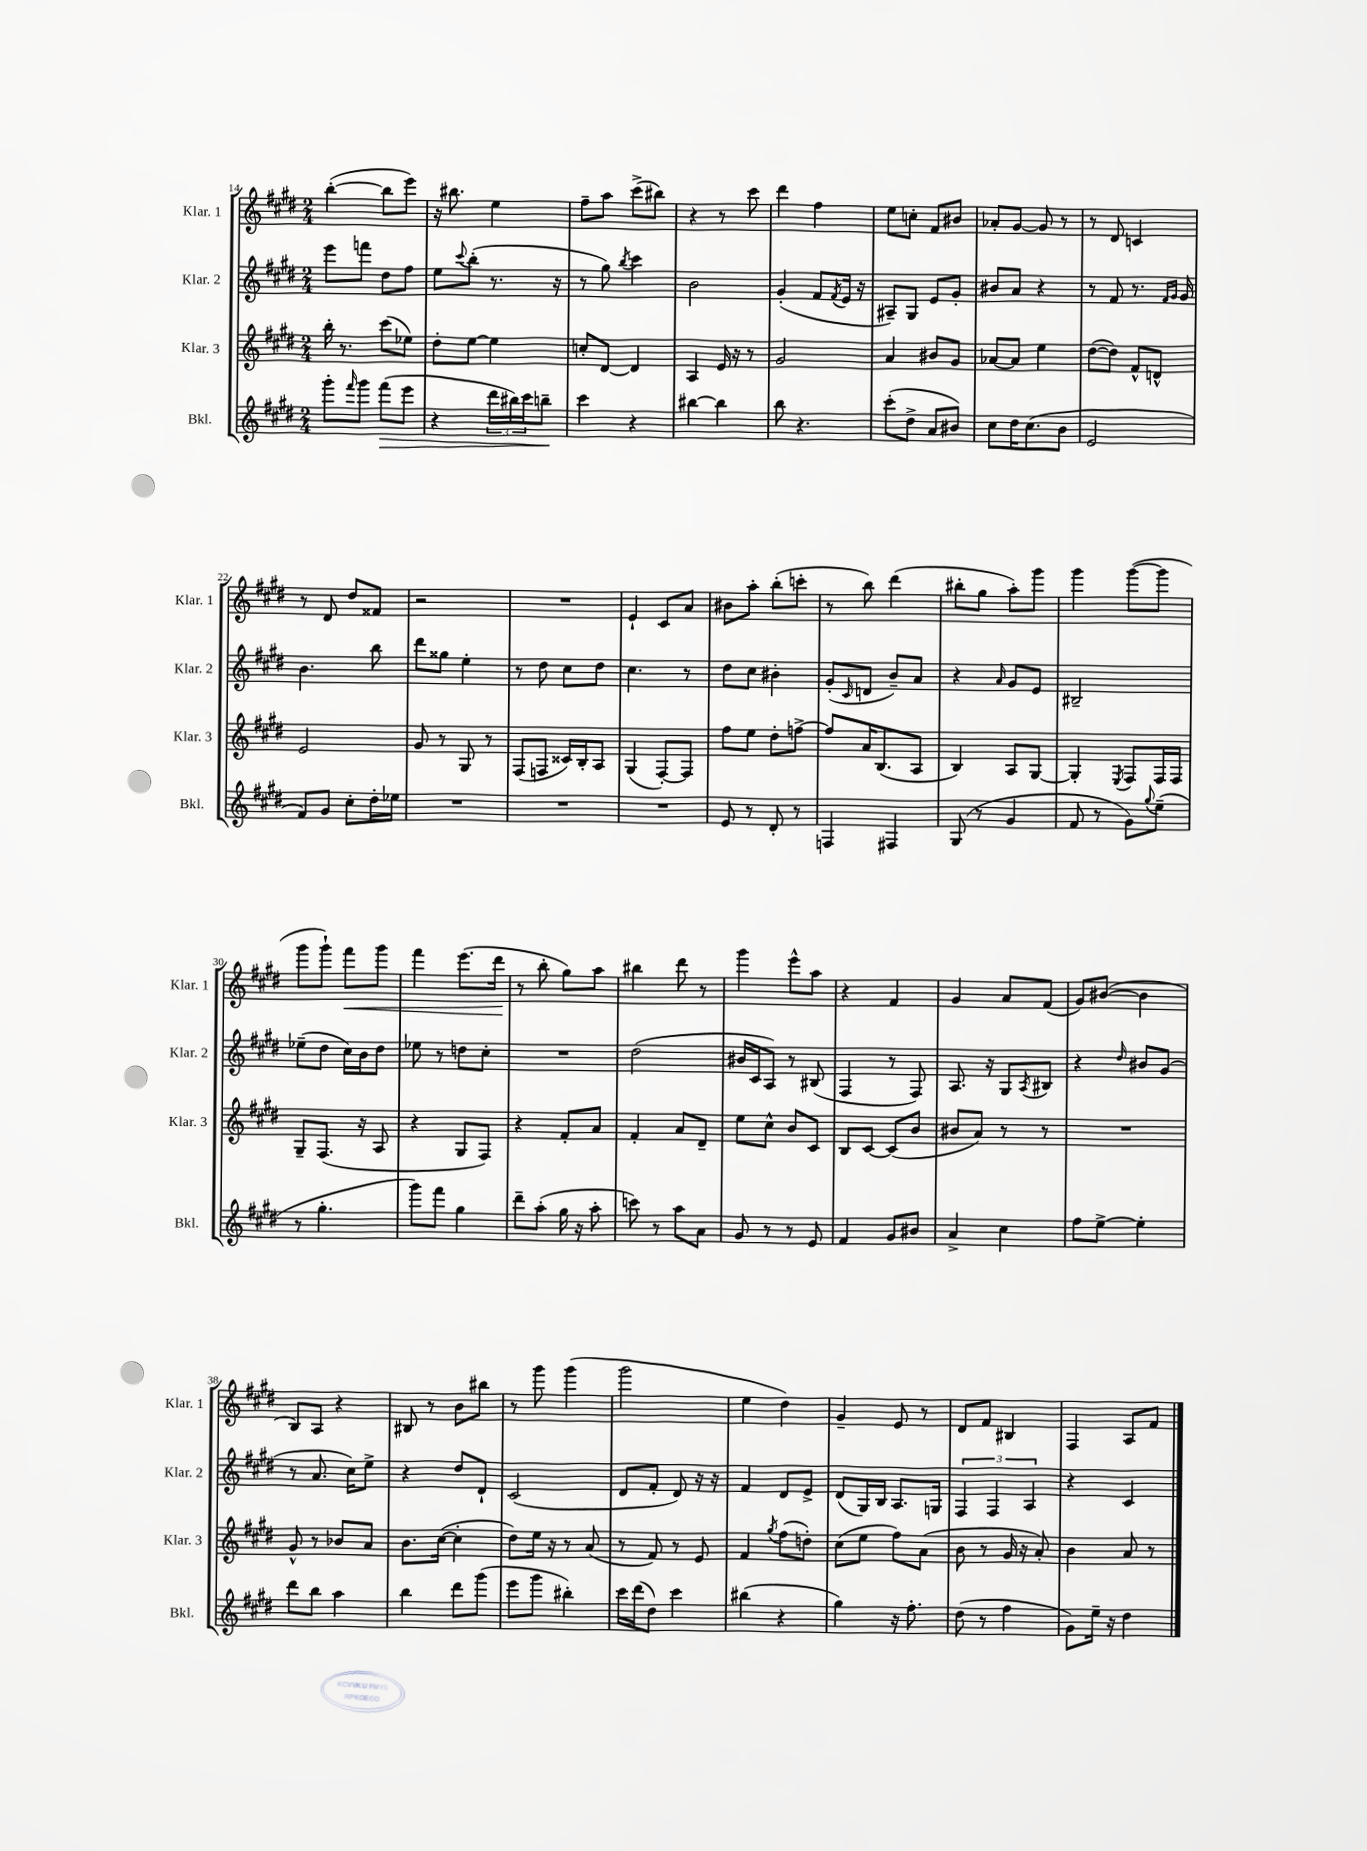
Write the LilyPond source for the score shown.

<<
\new StaffGroup <<
\new Staff = "s0" \with { instrumentName = "Klar. 1" shortInstrumentName = "Klar. 1" } {
    \clef treble \key e \major \numericTimeSignature \time 2/4
    b''4~-.( b''8 e'''8) |
    r16 bis''8. e''4 |
    fis''8-- a''8 cis'''8->( bis''8) |
    r4 r8 cis'''8 |
    dis'''4 fis''4 |
    e''8 c''8-. fis'8 bis'8 |
    aes'8-. gis'8~ gis'8 r8 |
    r8 dis'8 c'4 |
    r8 dis'8 dis''8 fisis'8 |
    r2 |
    R2 |
    e'4-! cis'8 a'8 |
    bis'8 a''8-. b''8-.( c'''8-. |
    r8 b''8) dis'''4( |
    bis''8-. gis''8 a''8-.) gis'''8 |
    gis'''4 gis'''8~( gis'''8 |
    gis'''8 gis'''8-!) fis'''8\< gis'''8 |
    fis'''4 e'''8.( dis'''16\! |
    r8 b''8-. gis''8) a''8 |
    bis''4 dis'''8 r8 |
    gis'''4 e'''8-^ a''8 |
    r4 fis'4 |
    gis'4 a'8 fis'8( |
    gis'8) bis'8~( bis'4 |
    b8) a8 r4 |
    bis8 r8 b'8 bis''8 |
    r8 gis'''8 gis'''4( |
    gis'''2 |
    e''4 dis''4) |
    gis'4-- e'8 r8 |
    dis'8 fis'8 bis4 |
    fis4 a8 fis'8 \bar "|." |
}
\new Staff = "s1" \with { instrumentName = "Klar. 2" shortInstrumentName = "Klar. 2" } {
    \clef treble \key e \major \numericTimeSignature \time 2/4
    e'''8 f'''8 dis''8 fis''8 |
    e''8 \appoggiatura { cis'''8 } b''8-.( r8. r16 |
    r8 gis''8) \acciaccatura { b''8 } cis'''4 |
    b'2 |
    gis'4-.( fis'8 \acciaccatura { fis'8 } e'16 r16 |
    ais8--) gis8 e'8 gis'8-. |
    bis'8 a'8 r4 |
    r8 fis'8 r8. \grace { fis'16 gis'16 } gis'16 |
    b'4. b''8 |
    dis'''8 gisis''8 e''4-. |
    r8 dis''8 cis''8 dis''8 |
    cis''4. r8 |
    dis''8 cis''8 bis'4-. |
    gis'8-.( \grace { cis'16 } d'8 b'8--) a'8 |
    r4 \grace { a'16 } gis'8 e'8 |
    bis2-- |
    ees''8--( dis''8 cis''16) b'16 dis''8 |
    ees''8 r8 d''8 cis''8-. |
    R2 |
    dis''2( |
    bis'16 cis'16 a8) r8 bis8( |
    fis4 r8 fis8) |
    a8. r16 gis8 \acciaccatura { a8 } bis8 |
    r4 \grace { dis''16 } bis'8 gis'8( |
    r8 a'8. cis''16) e''8-> |
    r4 dis''8 dis'8-! |
    cis'2( |
    dis'8 fis'8-. dis'8) r16 r16 |
    fis'4 dis'8 e'8-> |
    dis'8( gis16) b16 a8. g16 |
    \tuplet 3/2 { fis4 fis4 a4 } |
    r4 cis'4 \bar "|." |
}
\new Staff = "s2" \with { instrumentName = "Klar. 3" shortInstrumentName = "Klar. 3" } {
    \clef treble \key e \major \numericTimeSignature \time 2/4
    b''16-. r8. cis'''8( ees''8) |
    dis''8-. e''8~ e''4 |
    c''8-. dis'8~ dis'4 |
    a4 e'16 r16 r8 |
    gis'2 |
    a'4 bis'8 gis'8 |
    aes'8~ aes'8 e''4 |
    dis''8~( dis''8) fis'8-^ d'8-^ |
    e'2 |
    gis'8 r8 gis8 r8 |
    fis8( f8 cisis'16) b16-. a8 |
    gis4( fis8~-.) fis8 |
    fis''8 e''8 dis''8-. f''8~-> |
    f''8 a'16 b8.( a8 |
    b4) a8 gis8~ |
    gis4-. \acciaccatura { e8 } fis8 fis16 fis16 |
    gis8-- fis8.( r16 a8 |
    r4 gis8 fis8) |
    r4 fis'8-. a'8 |
    fis'4-. a'8 dis'8-- |
    e''8 cis''8-^ b'8 cis'8 |
    b8 cis'8~ cis'8( b'8 |
    bis'8 a'8) r8 r8 |
    R2 |
    gis'8-^ r8 bes'8 a'8 |
    b'8. cis''16~( cis''4-. |
    dis''8) e''16 r16 r8 a'8( |
    r8 fis'8) r8 e'8 |
    fis'4 \acciaccatura { gis''8 } fis''8( d''8-.) |
    cis''8( e''8 fis''8) a'8( |
    b'8 r8 gis'16 r16 a'8-.) |
    b'4 a'8 r8 \bar "|." |
}
\new Staff = "s3" \with { instrumentName = "Bkl." shortInstrumentName = "Bkl." } {
    \clef treble \key e \major \numericTimeSignature \time 2/4
    gis'''8-. \grace { fis'''16 } gis'''8 fis'''8\>( e'''8 |
    r4 \tuplet 3/2 { dis'''16 bis''16) cis'''16 } b''8--\! |
    cis'''4 r4 |
    bis''4~ bis''4 |
    b''8 r4. |
    cis'''8-.( dis''8-> a'8 bis'8) |
    cis''8 dis''16 cis''8.( b'8 |
    e'2 |
    fis'8) gis'8 cis''8-. dis''16-. ees''16 |
    R2 |
    R2 |
    R2 |
    e'8 r8 dis'8-. r8 |
    f4 fis4 |
    gis8( r8 gis'4 |
    fis'8 r8 gis'8) \appoggiatura { gis''8 } e''8--( |
    r8 gis''4.-. |
    gis'''8) fis'''8 gis''4 |
    dis'''8-- a''8-.( gis''16 r16 a''8-. |
    c'''8) r8 a''8 a'8 |
    gis'8 r8 r8 e'8 |
    fis'4 gis'8 bis'8 |
    a'4-> cis''4 |
    fis''8 e''8~-> e''4-. |
    dis'''8 b''8 a''4 |
    b''4 dis'''8 gis'''8( |
    e'''8 gis'''8 bis''4-.) |
    cis'''16 dis'''16( dis''8) cis'''4 |
    bis''4( r4 |
    gis''4) r16 fis''8.-. |
    dis''8( r8 fis''4 |
    gis'8) e''16-- r16 dis''4 \bar "|." |
}
>>
>>
\layout { \context { \Score currentBarNumber = #14 } }
